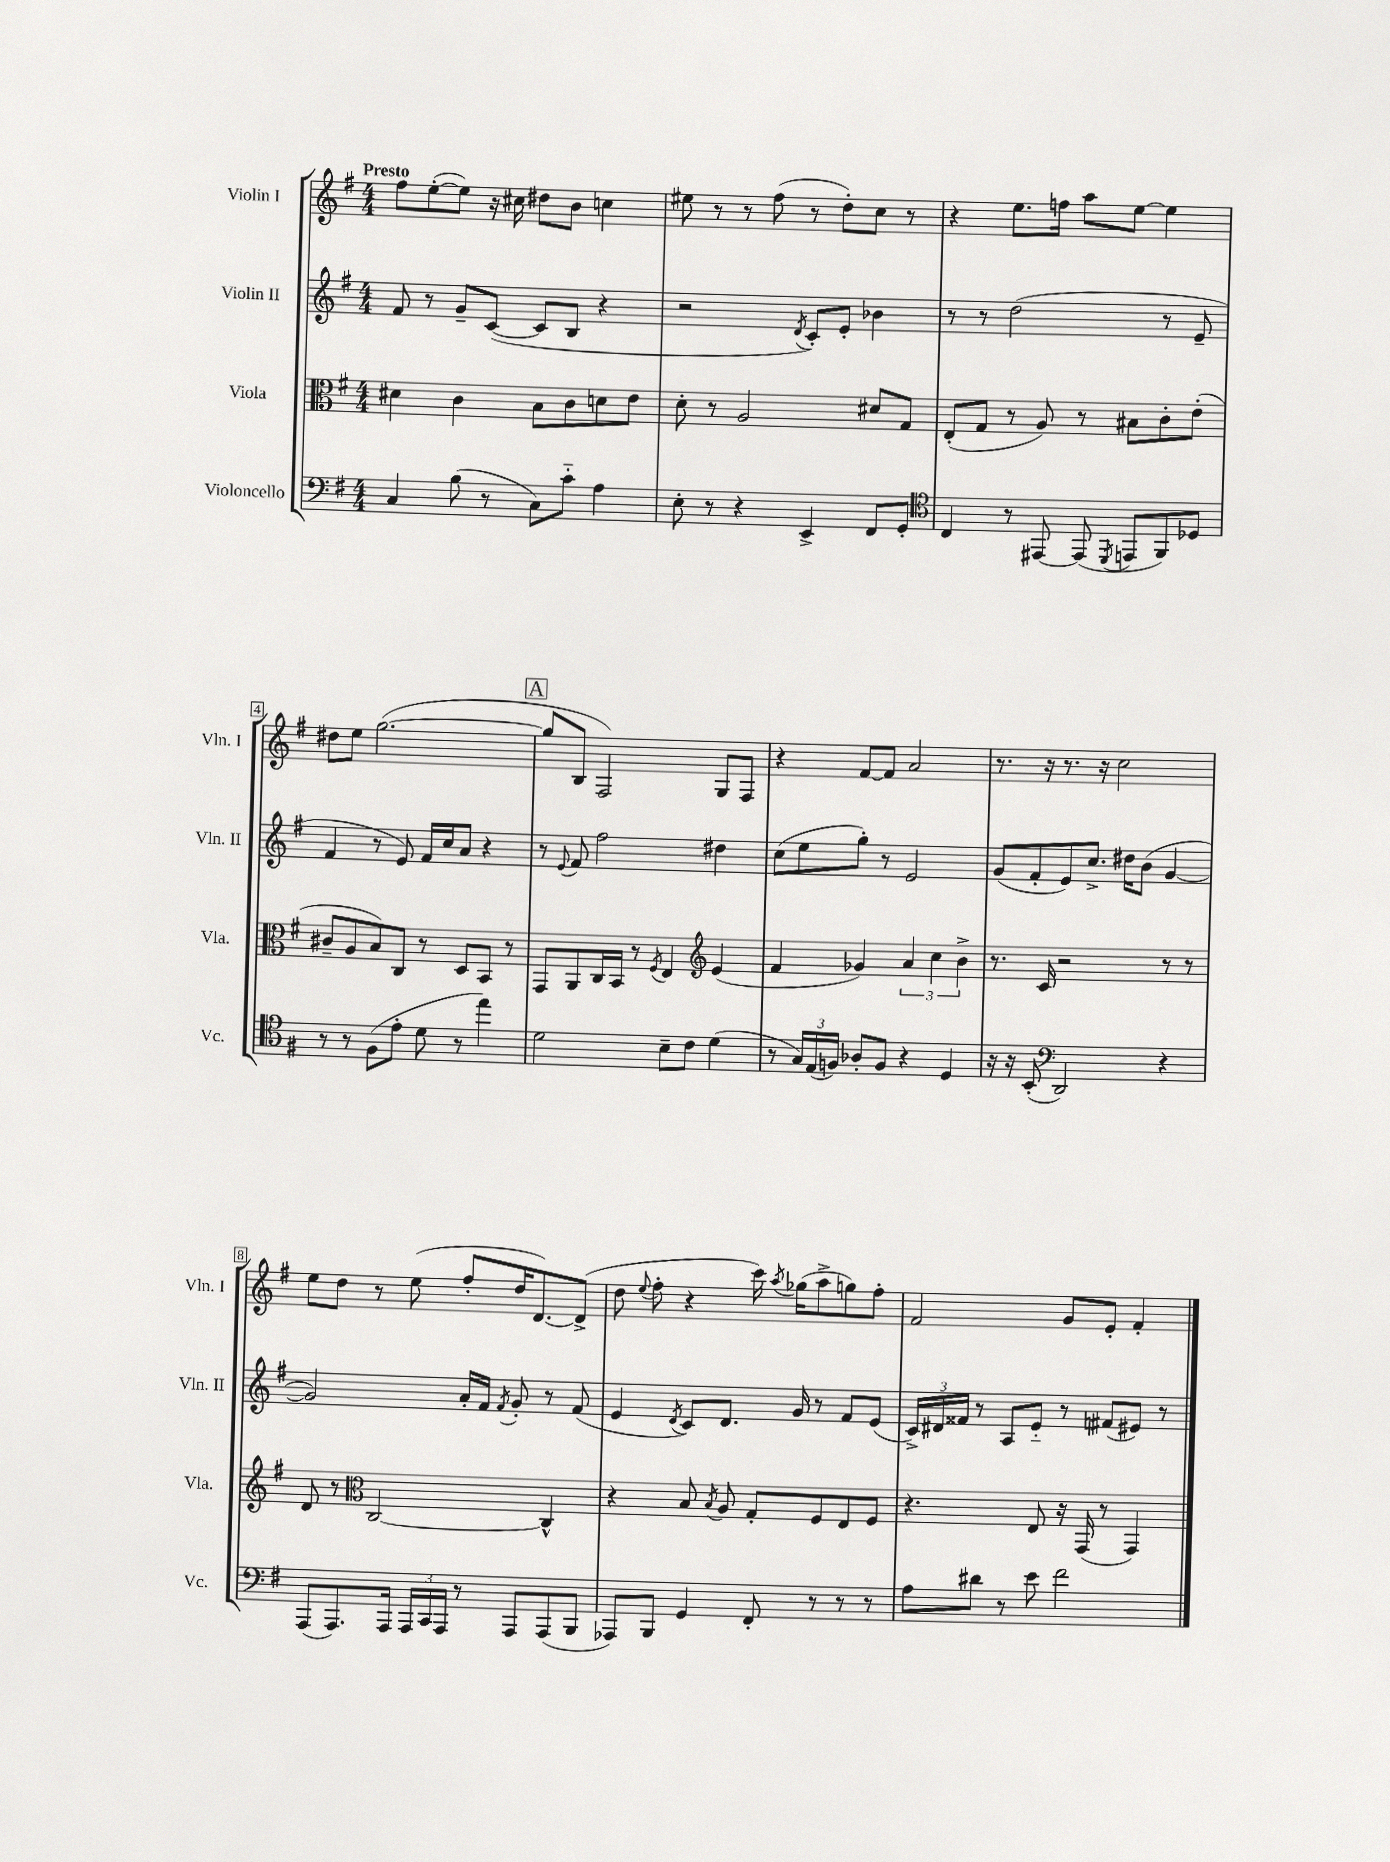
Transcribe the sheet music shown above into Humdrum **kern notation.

**kern	**kern	**kern	**kern
*part4	*part3	*part2	*part1
*staff4	*staff3	*staff2	*staff1
*I"Violoncello	*I"Viola	*I"Violin II	*I"Violin I
*I'Vc.	*I'Vla.	*I'Vln. II	*I'Vln. I
*clefF4	*clefC3	*clefG2	*clefG2
*k[f#]	*k[f#]	*k[f#]	*k[f#]
*M4/4	*M4/4	*M4/4	*M4/4
=1	=1	=1	=1
!	!	!	!LO:TX:a:B:t=Presto
4C/	4d#X\	8f#/	8ff#\L
.	.	8r	([8ee'\
(8B\	4c\	8g~/L	8ee\J])
8r	.	([8c/J	16r
.	.	.	16cc#X\
8C\L)	8B\L	8c/L]	8dd#X\L
8c\J	8c\	8B/J	8b\J
4A\	8dn\	4r	4ccn\
.	8e\J	.	.
=2	=2	=2	=2
8E'\	8d'\	2r	8ee#X\
8r	8r	.	8r
4r	2A/	.	8r
.	.	.	(8ff#\
.	.	8qd/	.
4EE^/	.	8c'/L)	8r
.	.	8e'/J	8dd'\L)
8FF#/L	8d#X/L	4b-X\	8cc\J
8GG'/J	8G/J	.	8r
=3	=3	=3	=3
*clefC4	*	*	*
4C/	(8E'/L	8r	4r
.	8G/J	8r	.
8r	8r	(2dd\	8.ee\L
[8EE#X/	8A/)	.	.
.	.	.	16ffn\Jk
(8EE#/]	8r	.	8aa\L
8qDD/	.	.	.
8EEn/L	8B#X\L	.	[8ee\J
8FF#/)	8c'\	8r	4ee\]
8D-X/J	(8e'\J	8e~/	.
!!LO:LB:g=z
=4	=4	=4	=4
8r	8c#X~/L	4f#/	8dd#X\L
8r	8A/	.	8ee\J
(8F#\L	8B/)	8r	([2.gg\
8e'\J	8C/J	8e/)	.
8d\	8r	16f#/LL	.
.	.	16cc/J	.
8r	8D/L	8a/J	.
4ee\)	8BB/J	4r	.
.	8r	.	.
!!LO:REH:place=s1:t=A
=5	=5	=5	=5
2d\	8GG/L	8r	8gg/L]
.	.	8qqe/	.
.	8AA/	8f#/	8B/J
.	16C/L	2ff#\	2F#/)
.	16BB/JJ	.	.
.	8r	.	.
.	8qF#/	.	.
8B~\L	4E/	.	.
8c\J	.	.	.
*	*clefG2	*	*
(4d\	(4e/	4dd#X\	8G/L
.	.	.	8F#/J
=6	=6	=6	=6
8r	4f#/	(8cc\L	4r
24G/LL)	.	8ee\	.
(24E/	.	.	.
24Fn/JJ)	.	.	.
8A-X'/L	4g-X/)	8gg'\J)	[8f#/L
8F/J	.	8r	8f#/J]
4r	6a/	2e/	2a/
.	6cc\	.	.
4D/	.	.	.
.	6b^\	.	.
=7	=7	=7	=7
16r	8.r	(8g/L	8.r
16r	.	.	.
(8BB'/	.	8f#'/	.
.	16c/	.	16r
*clefF4	*	*	*
2DD/)	2r	8e/)	8.r
.	.	8.cc^/J	.
.	.	.	16r
.	.	.	2cc\
.	.	16dd#X\KL	.
.	.	(8b\J	.
4r	8r	[4g/	.
.	8r	.	.
!!LO:LB:g=z
=8	=8	=8	=8
(8AAA/L	8d/	2g/])	8ee\L
8.AAA/)	8r	.	8dd\J
*	*clefC3	*	*
.	[2C/	.	8r
16AAA/Jk	.	.	.
24AAA/LL	.	.	(8ee\
24CC/	.	.	.
24AAA/JJ	.	.	.
8r	.	16a'/LL	8ff#'/L
.	.	16f#/JJ	.
.	.	8qf#/	.
8AAA/L	.	8g'/	16dd/K
.	.	.	[8.d/)
(8AAA/	4C^^/]	8r	.
8BBB/J	.	(8f#/	(8d^/J]
=9	=9	=9	=9
8AAA-X/L)	4r	4e/	8dd\
.	.	.	8qqee/
8BBB/J	.	.	8ff#'\
.	.	8qd/	.
4GG/	8B/	8c/L)	4r
.	8qB/	.	.
.	8A/	8.d/J	.
8FF#'/	8G'/L	.	16ccc\)
.	.	.	8qaa/
.	.	16g/	(16gg-X\KL
8r	8F#/	8r	8aa^\
8r	8E/	8f#/L	8ggn\)
8r	8F#/J	(8e/J	8ff#'\J
=10	=10	=10	=10
8A\L	4.r	24c^/LL)	2f#/
.	.	24d#X/	.
.	.	24f##X/JJ	.
8d#X\J	.	8r	.
8r	.	8A/L	.
8e\	8E/	8e/J	.
2f#\	16r	8r	8g/L
.	(16GG/	.	.
.	8r	(8f#X/L	8e'/J
.	4GG/)	8e#X/J)	4f#'/
.	.	8r	.
==	==	==	==
*-	*-	*-	*-
